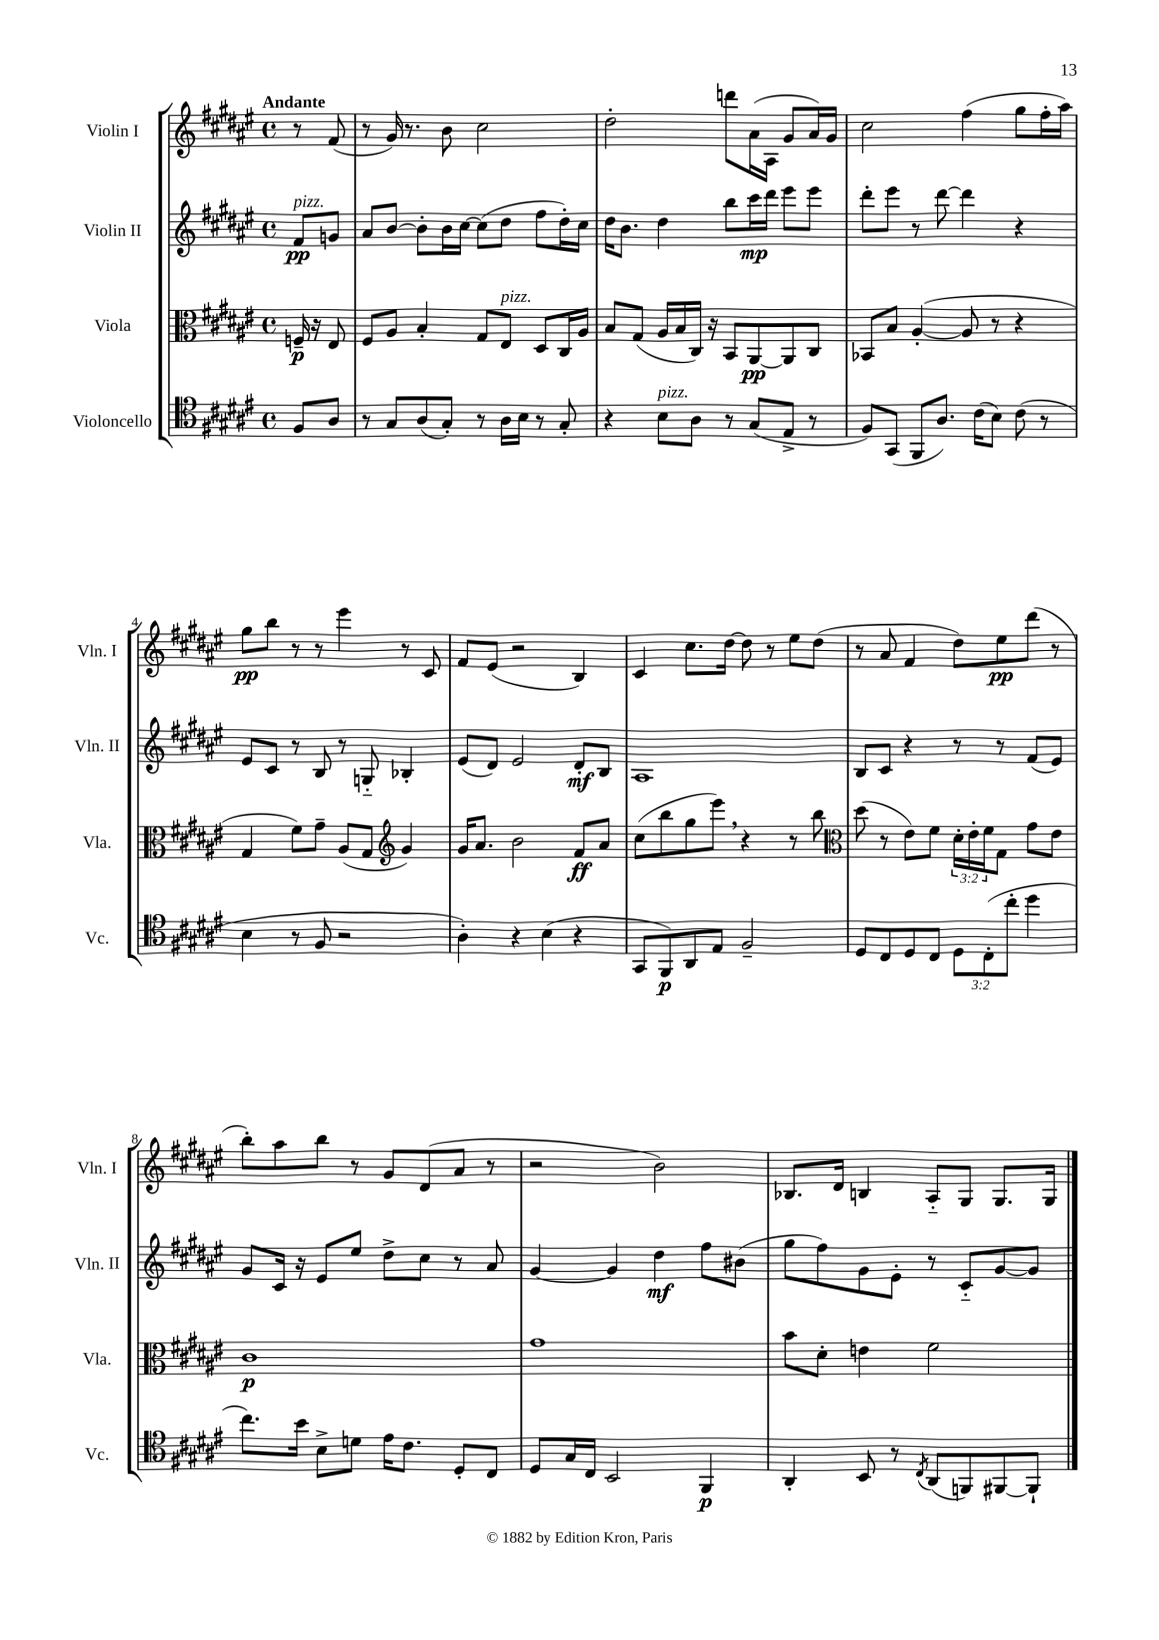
<<
\new StaffGroup <<
\new Staff = "s0" \with { instrumentName = "Violin I" shortInstrumentName = "Vln. I" } {
    \clef treble \key fis \major \defaultTimeSignature \time 4/4 \partial 4 \tempo "Andante"
    r8 fis'8( |
    r8 gis'16) r8. b'8 cis''2 |
    dis''2-. d'''8 ais'16( ais16 gis'8 ais'16) gis'16 |
    cis''2 fis''4( gis''8 fis''16-. ais''16) |
    gis''8\pp b''8 r8 r8 eis'''4 r8 cis'8 |
    fis'8 eis'8( r2 b4) |
    cis'4 cis''8. dis''16~ dis''8 r8 eis''8 dis''8( |
    r8 ais'8 fis'4 dis''8) eis''8\pp dis'''8( r8 |
    b''8-.) ais''8 b''8 r8 gis'8 dis'8( ais'8 r8 |
    r2 b'2) |
    bes8. dis'16 b4 ais8-_ gis8 gis8. gis16 \bar "|." |
}
\new Staff = "s1" \with { instrumentName = "Violin II" shortInstrumentName = "Vln. II" } {
    \clef treble \key fis \major \defaultTimeSignature \time 4/4 \partial 4
    fis'8\pp^\markup { \italic "pizz." } g'8 |
    ais'8 b'8~ b'8-. b'16 cis''16~ cis''8( dis''8 fis''8 dis''16-.) cis''16 |
    dis''16 b'8. dis''4 b''8 cis'''16\mp dis'''16 eis'''8 eis'''8 |
    dis'''8-. eis'''8 r8 dis'''8~ dis'''4 r4 |
    eis'8 cis'8 r8 b8 r8 g8-_ bes4-. |
    eis'8( dis'8) eis'2 dis'8-.\mf b8 |
    ais1 |
    b8 cis'8 r4 r8 r8 fis'8( eis'8) |
    gis'8 cis'16 r16 eis'8 eis''8 dis''8-> cis''8 r8 ais'8 |
    gis'4~ gis'4 dis''4\mf fis''8 bis'8( |
    gis''8 fis''8) gis'8 eis'8-. r8 cis'8-_ gis'8~ gis'8 \bar "|." |
}
\new Staff = "s2" \with { instrumentName = "Viola" shortInstrumentName = "Vla." } {
    \clef alto \key fis \major \defaultTimeSignature \time 4/4 \override Staff.TupletNumber.text = #tuplet-number::calc-fraction-text \partial 4
    f16--\p r16 eis8 |
    fis8 ais8 b4-. gis8 eis8^\markup { \italic "pizz." } dis8 cis16 ais16 |
    b8 gis8( ais16 b16 cis16) r16 b,8 ais,8~\pp ais,8 cis8 |
    bes,8 b8 ais4~-.( ais8 r8 r4 |
    gis4 fis'8) gis'8-- ais8( gis8 \clef treble gis'4) |
    gis'16 ais'8. b'2 fis'8\ff ais'8 |
    cis''8( b''8 gis''8 eis'''8) \breathe r4 r8 b''8 |
    \clef alto dis''8( r8 eis'8) fis'8 \tuplet 3/2 { dis'16-. eis'16-. fis'16 } gis8 gis'8 eis'8 |
    cis'1\p |
    gis'1 |
    b'8 dis'8-. e'4 fis'2 \bar "|." |
}
\new Staff = "s3" \with { instrumentName = "Violoncello" shortInstrumentName = "Vc." } {
    \clef tenor \key fis \major \defaultTimeSignature \time 4/4 \override Staff.TupletNumber.text = #tuplet-number::calc-fraction-text \partial 4
    fis8 ais8 |
    r8 gis8 ais8( gis8-.) r8 ais16 b16 r8 gis8-. |
    r4 b8^\markup { \italic "pizz." } ais8 r8 gis8( eis8-> r8 |
    fis8) gis,8( fis,8 ais8.) cis'16( b8) cis'8( r8 |
    b4 r8 fis8 r2 |
    ais4-.) r4 b4( r4 |
    gis,8 fis,8\p) ais,8 eis8 fis2-- |
    dis8 cis8 dis8 cis8 \tuplet 3/2 { dis8 cis8-.( cis''8-. } dis''4 |
    cis''8.) b'16 b8-> d'8 eis'16 cis'8. dis8-. cis8 |
    dis8 gis16 cis16 b,2 fis,4\p |
    ais,4-. b,8 r8 \acciaccatura { cis8 } ais,8( f,8) fis,8~ fis,8-! \bar "|." |
}
>>
>>
